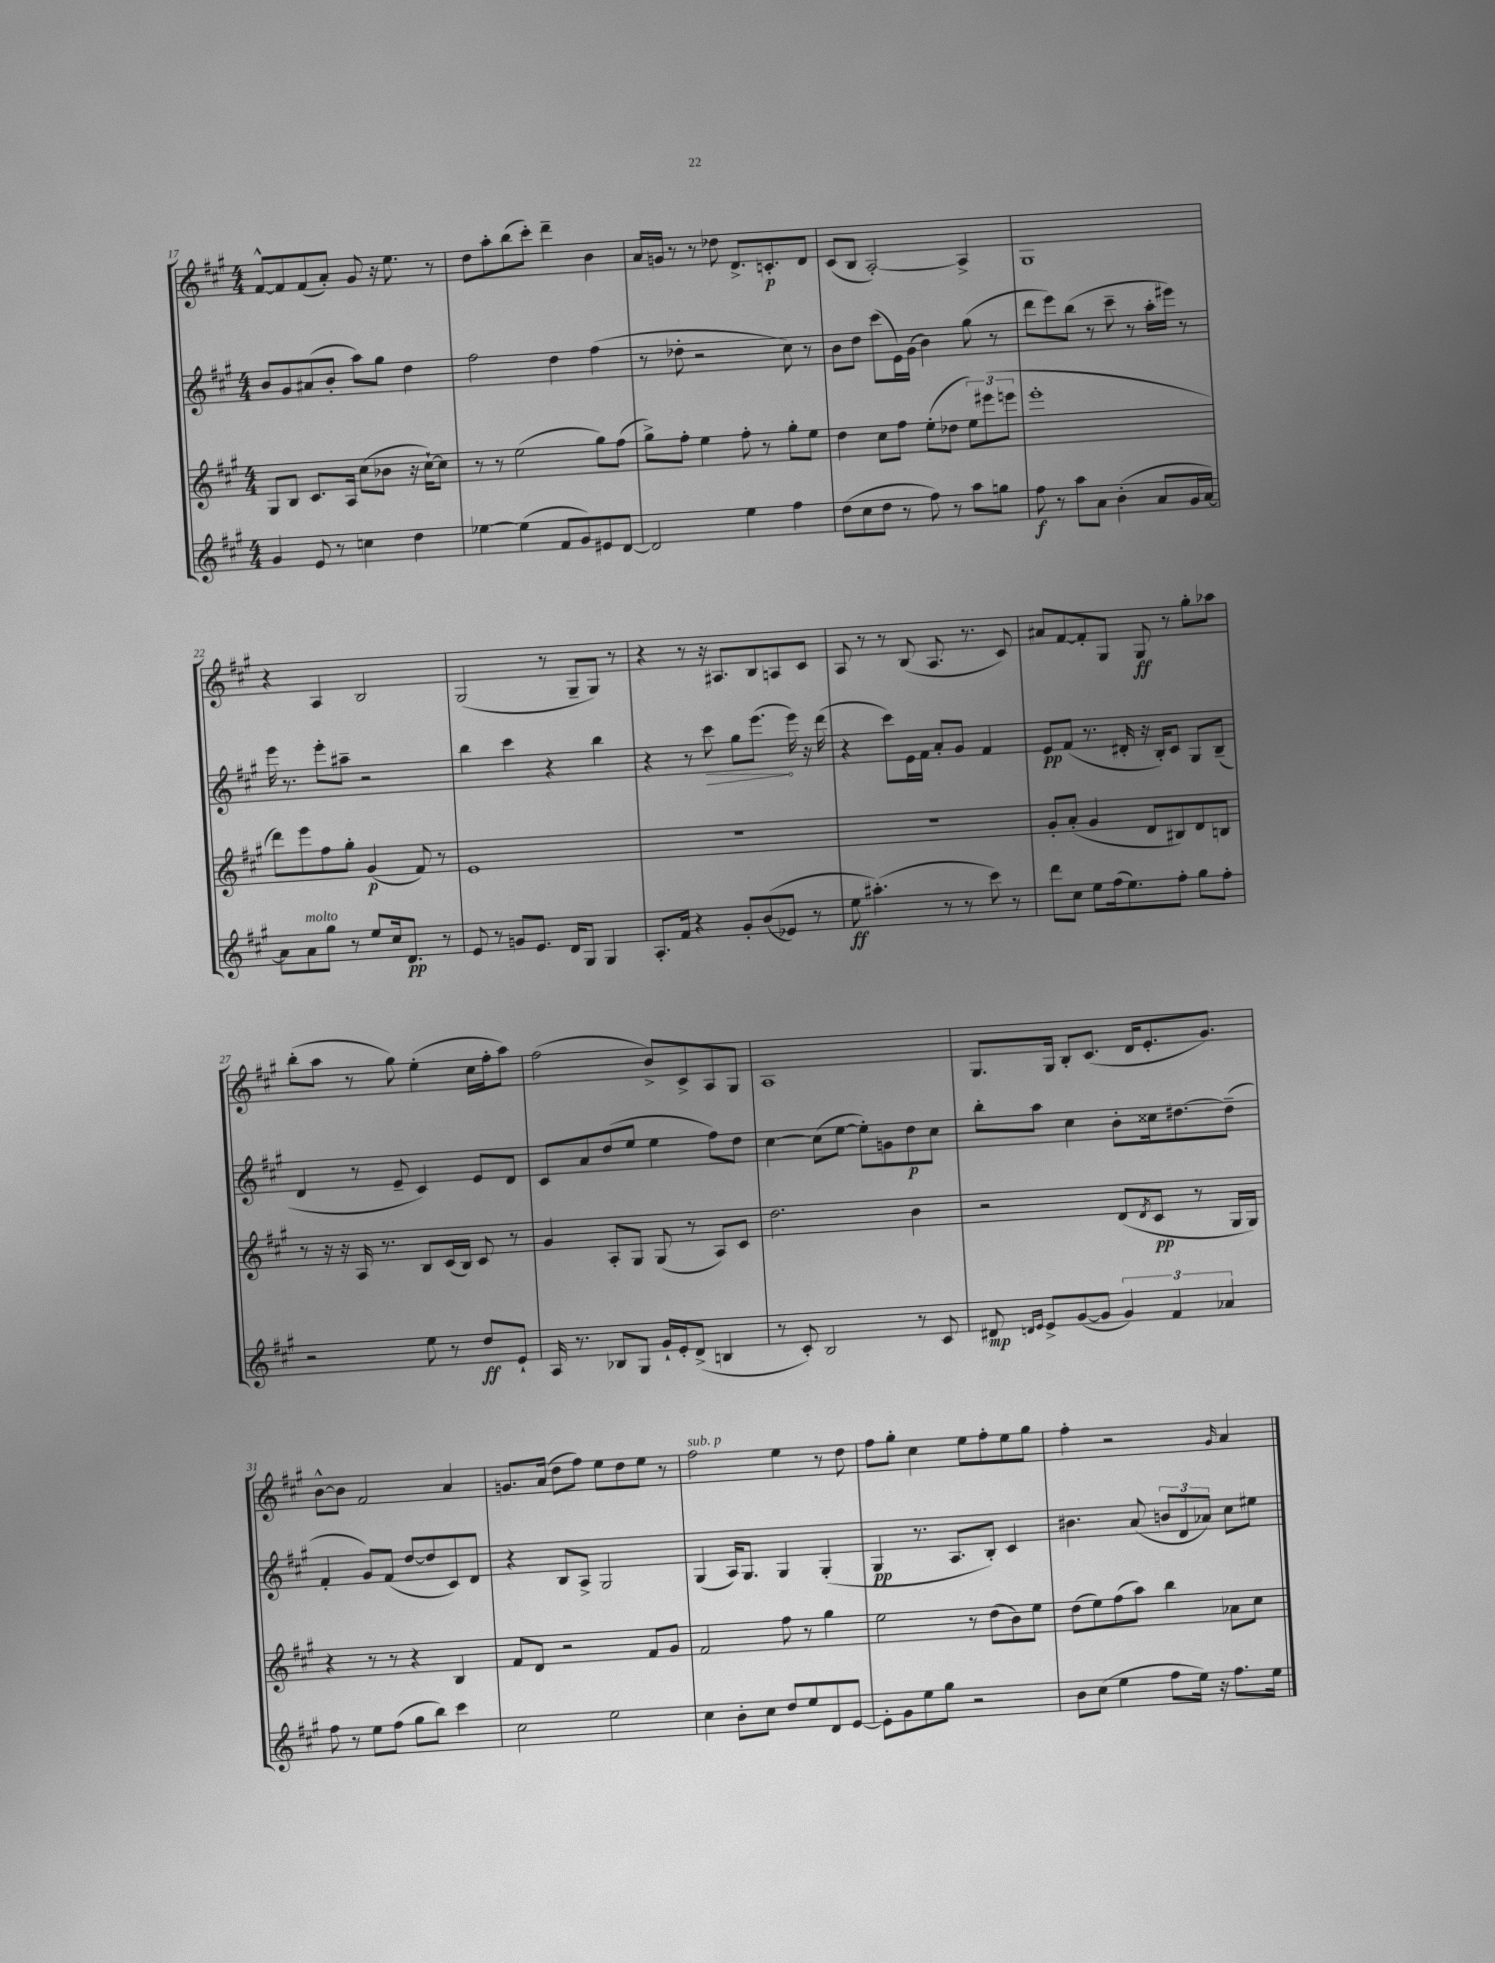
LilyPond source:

<<
\new StaffGroup <<
\new Staff = "s0" {
    \clef treble \key a \major \numericTimeSignature \time 4/4
    fis'8~-^ fis'8 fis'8( a'8-.) gis'8 r16 e''8. r8 |
    d''8 a''8-. b''8( cis'''8-.) d'''4-- b'4 |
    a'16 g'16 r8 r8 des''8 d'8.-> c'8.-.\p d'8 |
    cis'8( b8 a2~-.) a4-> |
    gis1 |
    r4 a4 b2 |
    gis2( r8 gis8-- gis8) r8 |
    r4 r8 r16 ais8. b8 a8 cis'8 |
    a8 r8 r8 b8( a8. r8. cis'8) |
    ais'8 fis'8~ fis'8-. gis8 gis8\ff r8 gis''8-. aes''8 |
    b''8-.( a''8 r8 gis''8) e''4-.( cis''16 fis''16-. a''8) |
    fis''2( b'8->) cis'8-> a8 gis8 |
    a1 |
    gis8. gis16 b8-. cis'8.( d'16 e'8.-. gis'8.) |
    b'8~-^ b'8 fis'2 a'4 |
    g'8. a'16( d''8 fis''8) e''8 d''8 e''8 r8 |
    fis''2^\markup { \italic "sub. p" } e''4 r8 d''8 |
    fis''8 gis''8-. cis''4 e''8 fis''8-. e''8 gis''8 |
    fis''4-. r2 \grace { gis'16 } a'4 \bar "|." |
}
\new Staff = "s1" {
    \clef treble \key a \major \numericTimeSignature \time 4/4
    b'8 gis'8 ais'8( b'8-. a''8) gis''8 d''4 |
    fis''2 d''4 fis''4( |
    r8 des''8-. r2 cis''8) r8 |
    b'8 d''8 cis'''8( e'16) gis'16( b'4) gis''8( r8 |
    d'''8 e'''8) b''8( r8 cis'''8-- r8 a''16-. eis'''16) r8 |
    e'''16 r8. e'''8-. ais''8-- r2 |
    b''4 cis'''4 r4 b''4 |
    r4 r8 \once \override Hairpin.circled-tip = ##t cis'''8\> gis''8 e'''8.\!( e'''16) r16 d'''16( |
    r4 cis'''8) e'16 fis'16 a'8-. gis'8 fis'4 |
    e'8\pp fis'8( r8. dis'16-. r16 b16-.) cis'8 gis8 b8--( |
    d'4 r8 e'8-- cis'4) e'8 d'8 |
    cis'8 a'8 d''8( e''8 e''4 fis''8) d''8 |
    cis''4~ cis''8( e''8~ e''8-.) g'8 d''8\p cis''8 |
    b''8-. a''8 cis''4 b'8-. cisis''16 dis''8.~ dis''8--( |
    fis'4-. gis'8) fis'8( d''8~ d''8 cis'8) d'8 |
    r4 b8 a8-> gis2 |
    gis4( a16) gis8. gis4 gis4-.( |
    gis4\pp r8. a8. b8-.) cis'4 |
    bis'4. a'8( \tuplet 3/2 { b'8 d'8 aes'8) } cis''8 eis''8 \bar "|." |
}
\new Staff = "s2" {
    \clef treble \key a \major \numericTimeSignature \time 4/4
    gis8 b8 cis'8. a16 cis''8( bes'8 r16 cis''16~-!) cis''8 |
    r8 r8 e''2( gis''8) fis''8( |
    gis''8->) fis''8-. e''4 fis''8-. r8 gis''8-. e''8 |
    d''4 cis''8 fis''8 e''8-.( des''8 \tuplet 3/2 { e''8) eis'''8( e'''8 } |
    e'''1-. |
    d'''8) e'''8 fis''8 gis''8-. gis'4\p( fis'8) r8 |
    e'1 |
    R1 |
    R1 |
    gis'8-. a'8-.( gis'4 d'8 bis8) d'8 b8 |
    r8 r16 r16 a16 r8. b8 cis'16( b16) cis'8 r8 |
    gis'4 a8-. gis8 gis8( r8 a8) cis'8 |
    d''2. b'4 |
    r2 d'8( \acciaccatura { d'8 } cis'8\pp r8 gis16 gis16) |
    r4 r8 r8 r4 b4 |
    fis'8 d'8 r2 fis'8 gis'8 |
    fis'2 fis''8 r8 gis''4 |
    e''2 r8 d''8( b'8) e''8 |
    d''8( e''8) fis''8( a''8) b''4 aes'8 cis''8 \bar "|." |
}
\new Staff = "s3" {
    \clef treble \key a \major \numericTimeSignature \time 4/4
    gis'4 e'8 r8 c''4 d''4 |
    ees''4~ ees''4( fis'8 gis'8) eis'8 d'8~ |
    d'2 e''4 fis''4 |
    d''8( cis''8 d''8 r8 fis''8) r8 a''8 g''8 |
    fis''8\f r8 a''8 a'8 b'4-.( a'8 gis'16 a'16~) |
    a'8 a'8^\markup { \italic "molto" } gis''8 r8 e''8 cis''16 d'8.\pp r8 |
    e'8 r8 g'8 e'8. d'16 gis8 gis4 |
    a8.-. fis'16 r4 gis'8-. b'8(\( ees'8) r8 |
    e''8\ff ais''4.-.(\) r8 r8 cis'''8) r8 |
    d'''8 cis''8 e''8 fis''16( e''8.) fis''8-. gis''8 fis''8-. |
    r2 e''8 r8 d''8\ff e'8-! |
    a16 r8. bes8 gis8 gis'16-! e'16-. d'8->( b4 |
    r8 cis'8-.) b2 r8 cis'8 |
    dis'8\mp \grace { d'16 e'16 } e'8-> gis'8~( gis'8 \tuplet 3/2 { gis'4) fis'4 aes'4 } |
    fis''8 r8 e''8 fis''8( gis''8 b''8) cis'''4 |
    cis''2 e''2 |
    cis''4 b'8-. cis''8 d''8 e''8 d'8 e'8~ |
    e'8-. gis'8 e''8 gis''8 r2 |
    b'8 cis''8( e''4 fis''8 e''16) r16 fis''8. e''16 \bar "|." |
}
>>
>>
\layout { \context { \Score currentBarNumber = #17 } }
